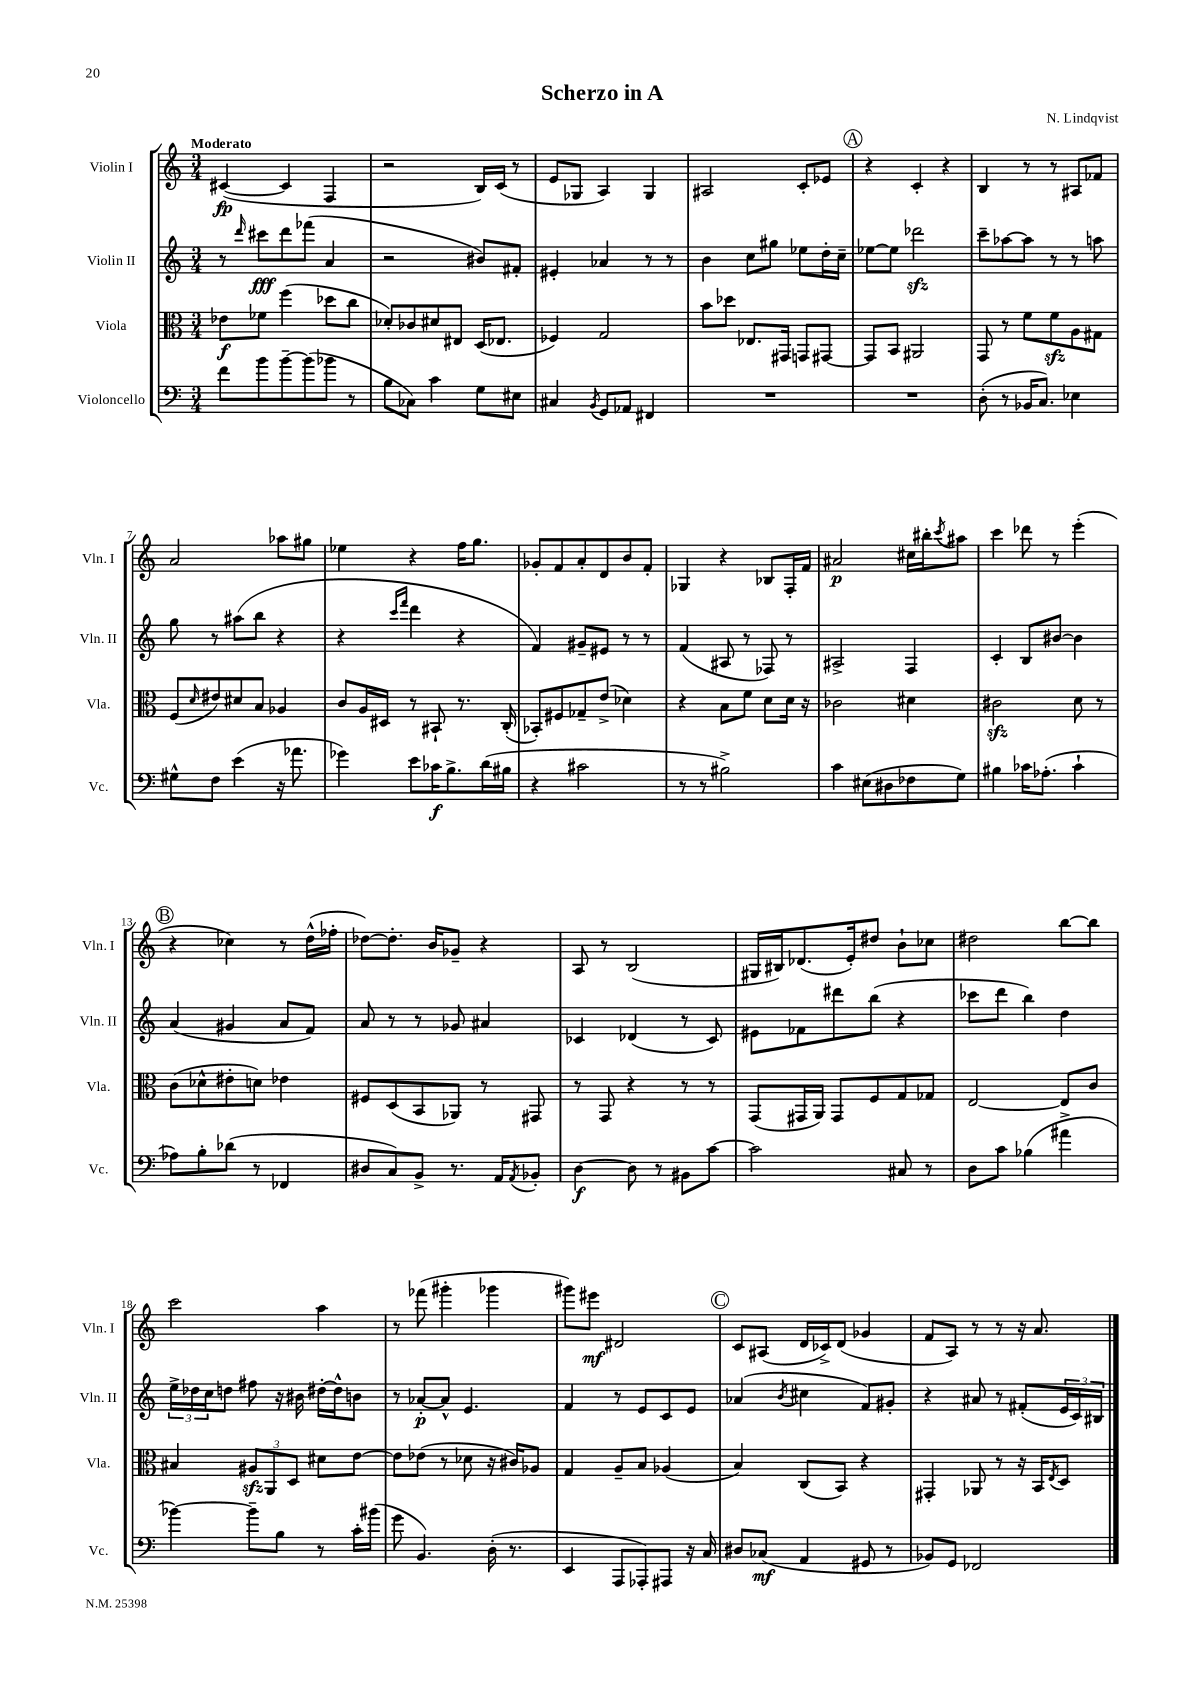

**kern	**kern	**kern	**kern
*staff4	*staff3	*staff2	*staff1
*clefF4	*clefC3	*clefG2	*clefG2
*k[]	*k[]	*k[]	*k[]
*M3/4	*M3/4	*M3/4	*M3/4
8f	8e-	8r	([4c#
.	.	16qqddd	.
8b	8f-	8ccc#	.
[8b~	(4ff	8ddd	4c#]
(8b]	.	(8fff-	.
8b-	8dd-	4a	4F
8r	8cc	.	.
=	=	=	=
8B	8d-')	2r	2r
8C-)	8c-	.	.
4c	8d#	.	.
.	8E#	.	.
8G	(16D	8b#)	16B)
.	8.E-	.	(16c
8E#	.	8f#'	8r
=	=	=	=
4C#	4F-)	4e#'	8e
.	.	.	8G-
8qBB	.	.	.
8GG	2G	4a-	4A)
8AA-	.	.	.
4FF#	.	8r	4G-
.	.	8r	.
=	=	=	=
2.r	8b	4b	2A#
.	8dd-	.	.
.	8.E-	8cc	.
.	.	8gg#	.
.	16GG#	.	.
.	8GG	8ee-	8c'
.	[8GG#	16dd'	8e-
.	.	16cc~	.
=	=	=	=
2.r	8GG#]	[8ee-	4r
.	8BB	8ee-]	.
.	2AA#	2ddd-	4c'
.	.	.	4r
=	=	=	=
(8D'	8GG	8ccc~	4B
8r	8r	[8aa-	.
16BB-	8f	8aa-]	8r
8.C)	.	.	.
.	8f	8r	8r
4E-	8A	8r	8A#
.	8G#	8aa	8f-
=	=	=	=
8G#^^	(8F	8gg	2a
.	16qqd	.	.
8F	8e#)	8r	.
(4e	8d#	(8aa#	.
.	8B	8bb	.
16r	4A-	4r	8aa-
8.a-	.	.	.
.	.	.	8gg#
=	=	=	=
4g-)	8c	4r	4ee-
.	16A	.	.
.	16D#	.	.
.	.	16qqccc	.
.	.	16qqfff	.
8e	8r	4ddd	4r
16c-	8BB#`	.	.
8.B^	.	.	.
.	8.r	4r	16ff
.	.	.	8.gg
(16d	.	.	.
16B#	(16C'	.	.
=	=	=	=
4r	8BB-')	4f)	8g-'
.	8F#	.	8f
2c#	8G-~	8g#~	8a'
.	(8e^	8e#	8d
.	4d-)	8r	8b
.	.	8r	8f'
=	=	=	=
8r	4r	(4f	4G-
8r	.	.	.
2B#^)	8B	8A#	4r
.	8f	8r	.
.	8d	8F-)	8B-
.	16d	8r	16F'
.	16r	.	16f
=	=	=	=
4c	2c-	2A#^	2a#
(8E#	.	.	.
8D#	.	.	.
8F-	4d#	4F	16cc#
.	.	.	16bb#'
.	.	.	8qccc
8G)	.	.	8aa#
=	=	=	=
4B#	2c#	4c'	4ccc
16c-	.	8B	8ddd-
(8.A-'	.	.	.
.	.	[8b#	8r
4c-`	8d	4b#]	(4eee'
.	8r	.	.
=	=	=	=
8A-)	(8c	(4a	4r
8B'	8d-^^	.	.
(8d-	8e#'	4g#	4cc-)
8r	8d)	.	.
4FF-	4e-	8a	8r
.	.	8f)	(16dd^^
.	.	.	16ff-'
=	=	=	=
8D#	8F#	8a	[8dd-)
8C)	(8D	8r	8.dd-']
8BB^	8BB	8r	.
.	.	.	16b
8.r	8AA-)	8g-	8g-~
.	8r	4a#	4r
16AA	.	.	.
8qAA	.	.	.
8BB-'	8GG#	.	.
=	=	=	=
[4D	8r	4c-	8A
.	8GG	.	8r
8D]	4r	(4d-	(2B
8r	.	.	.
8BB#	8r	8r	.
[8c	8r	8c-)	.
=	=	=	=
2c]	(8GG	8e#	16G#
.	.	.	16B#)
.	16GG#	8f-	(8.d-
.	16AA)	.	.
.	8GG#	8ddd#	.
.	.	.	16e')
.	8F	(8bb	8dd#
8C#	8G	4r	8b`
8r	8G-	.	8cc-
=	=	=	=
8D	[2E	8ccc-	2dd#
8c	.	8ddd	.
(4B-	.	4bb)	.
4a#^	8E]	4dd	[8bb
.	8c	.	8bb]
=	=	=	=
[4b-)	4B#	24ee^	2ccc
.	.	24dd-	.
.	.	24cc	.
.	.	8dd	.
8b-~]	12A#	8ff#	.
.	12AA	.	.
8B	.	16r	.
.	12D	.	.
.	.	16b#	.
8r	8d#	[16dd#'	4aa
.	.	16dd#^^]	.
16c'	[8e	8b	.
(16b#	.	.	.
=	=	=	=
8g	8e]	8r	8r
4.BB)	(8e-	[8a-'	(8fff-
.	8r	8a-^^]	4ggg#'
.	8d-	4.e	.
(16D'	16r	.	4ggg-
8.r	16c#)	.	.
.	8A-	.	.
=	=	=	=
4EE	4G	4f	8ggg#)
.	.	.	8eee#
8AAA	8A~	8r	2d#
8AAA-')	8B	8e	.
8AAA#	(4A-	8c	.
16r	.	8e	.
16C	.	.	.
=	=	=	=
8D#	4B)	(4a-	8c
(8C-	.	.	(8A#
.	.	8qb	.
4AA	(8C	4cc#	16d
.	.	.	16c-^)
.	8BB)	.	(8d
8GG#	4r	8f)	4g-
8r	.	8g#'	.
=	=	=	=
8BB-)	4GG#'	4r	8f
8GG	.	.	8A)
2FF-	8AA-	8a#	8r
.	8r	8r	8r
.	16r	(8f#'	16r
.	16BB	.	8.a
.	8qE	.	.
.	8D	24e	.
.	.	24c)	.
.	.	24B#	.
==	==	==	==
*-	*-	*-	*-
